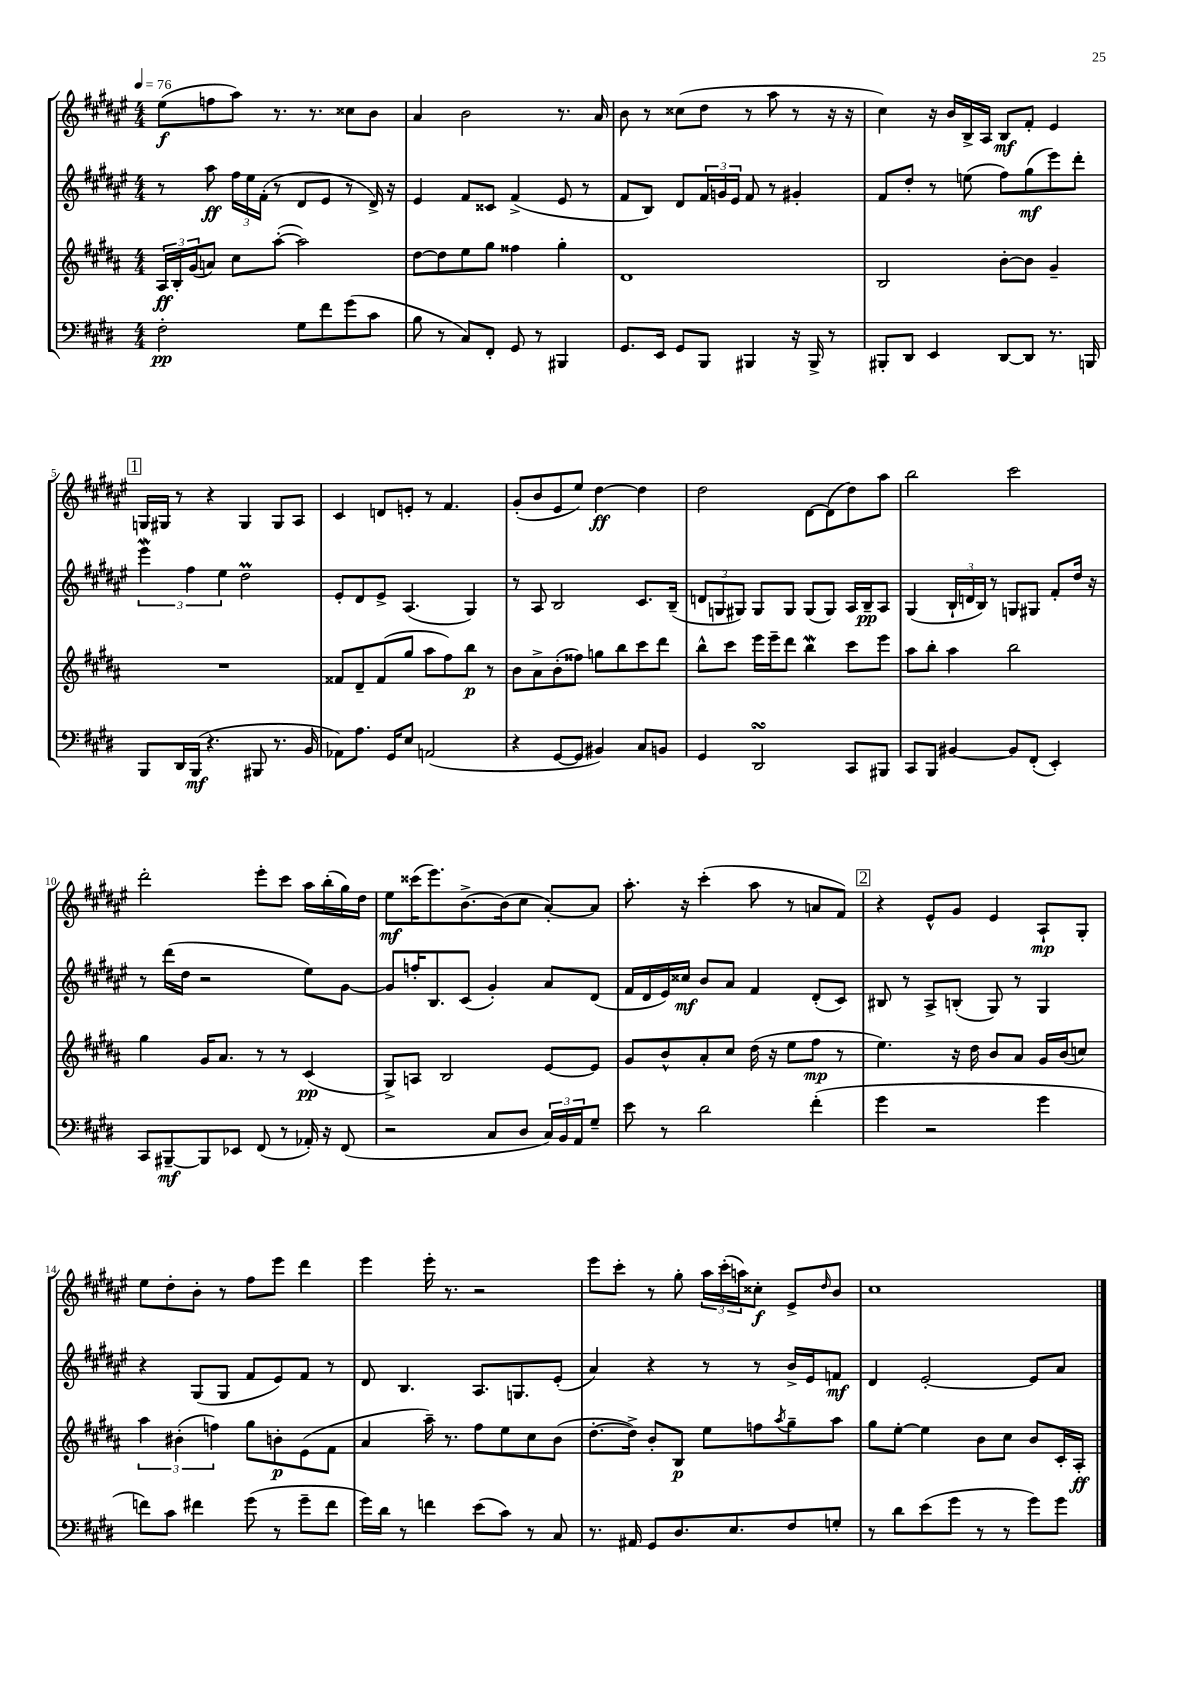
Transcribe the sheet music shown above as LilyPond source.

<<
\new StaffGroup <<
\new Staff = "s0" {
    \clef treble \key fis \major \numericTimeSignature \time 4/4 \tempo 4 = 76
    eis''8\f( f''8 ais''8) r8. r8. cisis''8 b'8 |
    ais'4 b'2 r8. ais'16 |
    b'8 r8 cisis''8( dis''8 r8 ais''8 r8 r16 r16 |
    cis''4) r16 b'16 b16-> ais16 b8\mf fis'8-. eis'4 |
    \mark \markup { \box "1" } g16 gis16 r8 r4 gis4 gis8 ais8 |
    cis'4 d'8 e'8-. r8 fis'4. |
    gis'8-.( b'8 eis'8 eis''8) dis''4~\ff dis''4 |
    dis''2 dis'8~ dis'8( dis''8) ais''8 |
    b''2 cis'''2 |
    dis'''2-. eis'''8-. cis'''8 ais''16 b''16-.( gis''16) dis''16 |
    eis''8\mf cisis'''16( eis'''8.) b'8.~-> b'16( cis''8 ais'8~-.) ais'8 |
    ais''8.-. r16 cis'''4-.( ais''8 r8 a'8 fis'8) |
    \mark \markup { \box "2" } r4 eis'8-^ gis'8 eis'4 ais8-!\mp gis8-. |
    eis''8 dis''8-. b'8-. r8 fis''8 eis'''8 dis'''4 |
    eis'''4 eis'''16-. r8. r2 |
    eis'''8 cis'''8-. r8 gis''8-. \tuplet 3/2 { ais''16 cis'''16-.( a''16) } cisis''8-.\f eis'8-> \grace { dis''16 } b'8 |
    cis''1 \bar "|." |
}
\new Staff = "s1" {
    \clef treble \key fis \major \numericTimeSignature \time 4/4
    r8 ais''8\ff \tuplet 3/2 { fis''16 eis''16 fis'16-.( } r8 dis'8 eis'8 r8 dis'16->) r16 |
    eis'4 fis'8 cisis'8 fis'4->( eis'8 r8 |
    fis'8 b8) dis'8 \tuplet 3/2 { fis'16 g'16 eis'16 } fis'8 r8 gis'4-. |
    fis'8 dis''8-. r8 e''8( fis''8) gis''8\mf( eis'''8) dis'''8-. |
    \mark \markup { \box "1" } \tuplet 3/2 { eis'''4\mordent fis''4 eis''4 } dis''2\prall |
    eis'8-. dis'8 eis'8-> ais4.( gis4) |
    r8 ais8 b2 cis'8. b16--( |
    \tuplet 3/2 { d'8 g8 gis8) } gis8 gis8 gis8( gis8) ais16 b16--\pp ais8 |
    gis4( \tuplet 3/2 { b16-! d'16 b16) } r8 g8 gis8 fis'8-. dis''16 r16 |
    r8 dis'''16( dis''16 r2 eis''8) gis'8~ |
    gis'8 f''16-. b8. cis'8( gis'4-.) ais'8 dis'8( |
    fis'16 dis'16 eis'16) cisis''16\mf b'8 ais'8 fis'4 dis'8-.( cis'8) |
    \mark \markup { \box "2" } bis8 r8 ais8-> b8-.( gis8) r8 gis4 |
    r4 gis8( gis8 fis'8 eis'8) fis'8 r8 |
    dis'8 b4. ais8. g8. eis'8-.( |
    ais'4) r4 r8 r8 b'16-> eis'16 f'8\mf |
    dis'4 eis'2~-. eis'8 ais'8 \bar "|." |
}
\new Staff = "s2" {
    \clef treble \key b \major \numericTimeSignature \time 4/4
    \tuplet 3/2 { ais16\ff b16-. gis'16( } a'8) cis''8 ais''8~-.( ais''2) |
    dis''8~ dis''8 e''8 gis''8 fisis''4 gis''4-. |
    dis'1 |
    b2 b'8~-. b'8 gis'4-- |
    \mark \markup { \box "1" } R1 |
    fisis'8 dis'8-- fisis'8( gis''8 ais''8 fis''8) b''8\p r8 |
    b'8 ais'8-> b'8-.( fisis''8) g''8 b''8 cis'''8 dis'''8 |
    b''8-^ cis'''8 e'''16 e'''16-- dis'''8 b''4\mordent cis'''8 e'''8 |
    ais''8 b''8-. ais''4 b''2 |
    gis''4 gis'16 ais'8. r8 r8 cis'4\pp( |
    gis8->) a8 b2 e'8~ e'8 |
    gis'8 b'8-^ ais'8-. cis''8 dis''16( r16 e''8 fis''8\mp r8 |
    \mark \markup { \box "2" } e''4.) r16 dis''16 b'8 ais'8 gis'16 b'16( c''8) |
    \tuplet 3/2 { ais''4 bis'4-.( f''4) } gis''8 b'8-.\p e'8( fis'8 |
    ais'4 ais''16--) r8. fis''8 e''8 cis''8 b'8( |
    dis''8.~-. dis''16->) b'8-. b8\p e''8 f''8 \acciaccatura { ais''8 } gis''8-- ais''8 |
    gis''8 e''8~-. e''4 b'8 cis''8 b'8 cis'16-. ais16-.\ff \bar "|." |
}
\new Staff = "s3" {
    \clef bass \key e \major \numericTimeSignature \time 4/4
    fis2-.\pp gis8 fis'8 gis'8( cis'8 |
    b8 r8 cis8) fis,8-. gis,8 r8 bis,,4 |
    gis,8. e,16 gis,8 b,,8 bis,,4 r16 bis,,16-> r8 |
    bis,,8-. dis,8 e,4 dis,8~ dis,8 r8. b,,16 |
    \mark \markup { \box "1" } b,,8 dis,16 b,,16\mf( r4. bis,,8 r8. b,16 |
    aes,8) a8. gis,16 e8 a,2( |
    r4 gis,8~ gis,8 bis,4) cis8 b,8 |
    gis,4 dis,2\turn cis,8 bis,,8 |
    cis,8 b,,8 bis,4~ bis,8 fis,8-.( e,4-.) |
    cis,8 bis,,8~--\mf bis,,8 ees,8 fis,8( r8 aes,16-.) r16 fis,8( |
    r2 cis8 dis8 \tuplet 3/2 { cis16) b,16 a,16 } gis8-- |
    e'8 r8 dis'2 fis'4-.( |
    \mark \markup { \box "2" } gis'4 r2 gis'4 |
    f'8) cis'8 fis'4 gis'8( r8 gis'8-- fis'8 |
    gis'16) dis'16 r8 f'4 e'8( cis'8) r8 cis8 |
    r8. ais,16 gis,8 dis8. e8. fis8 g8-. |
    r8 dis'8 e'8( gis'8 r8 r8 gis'8) gis'8 \bar "|." |
}
>>
>>
